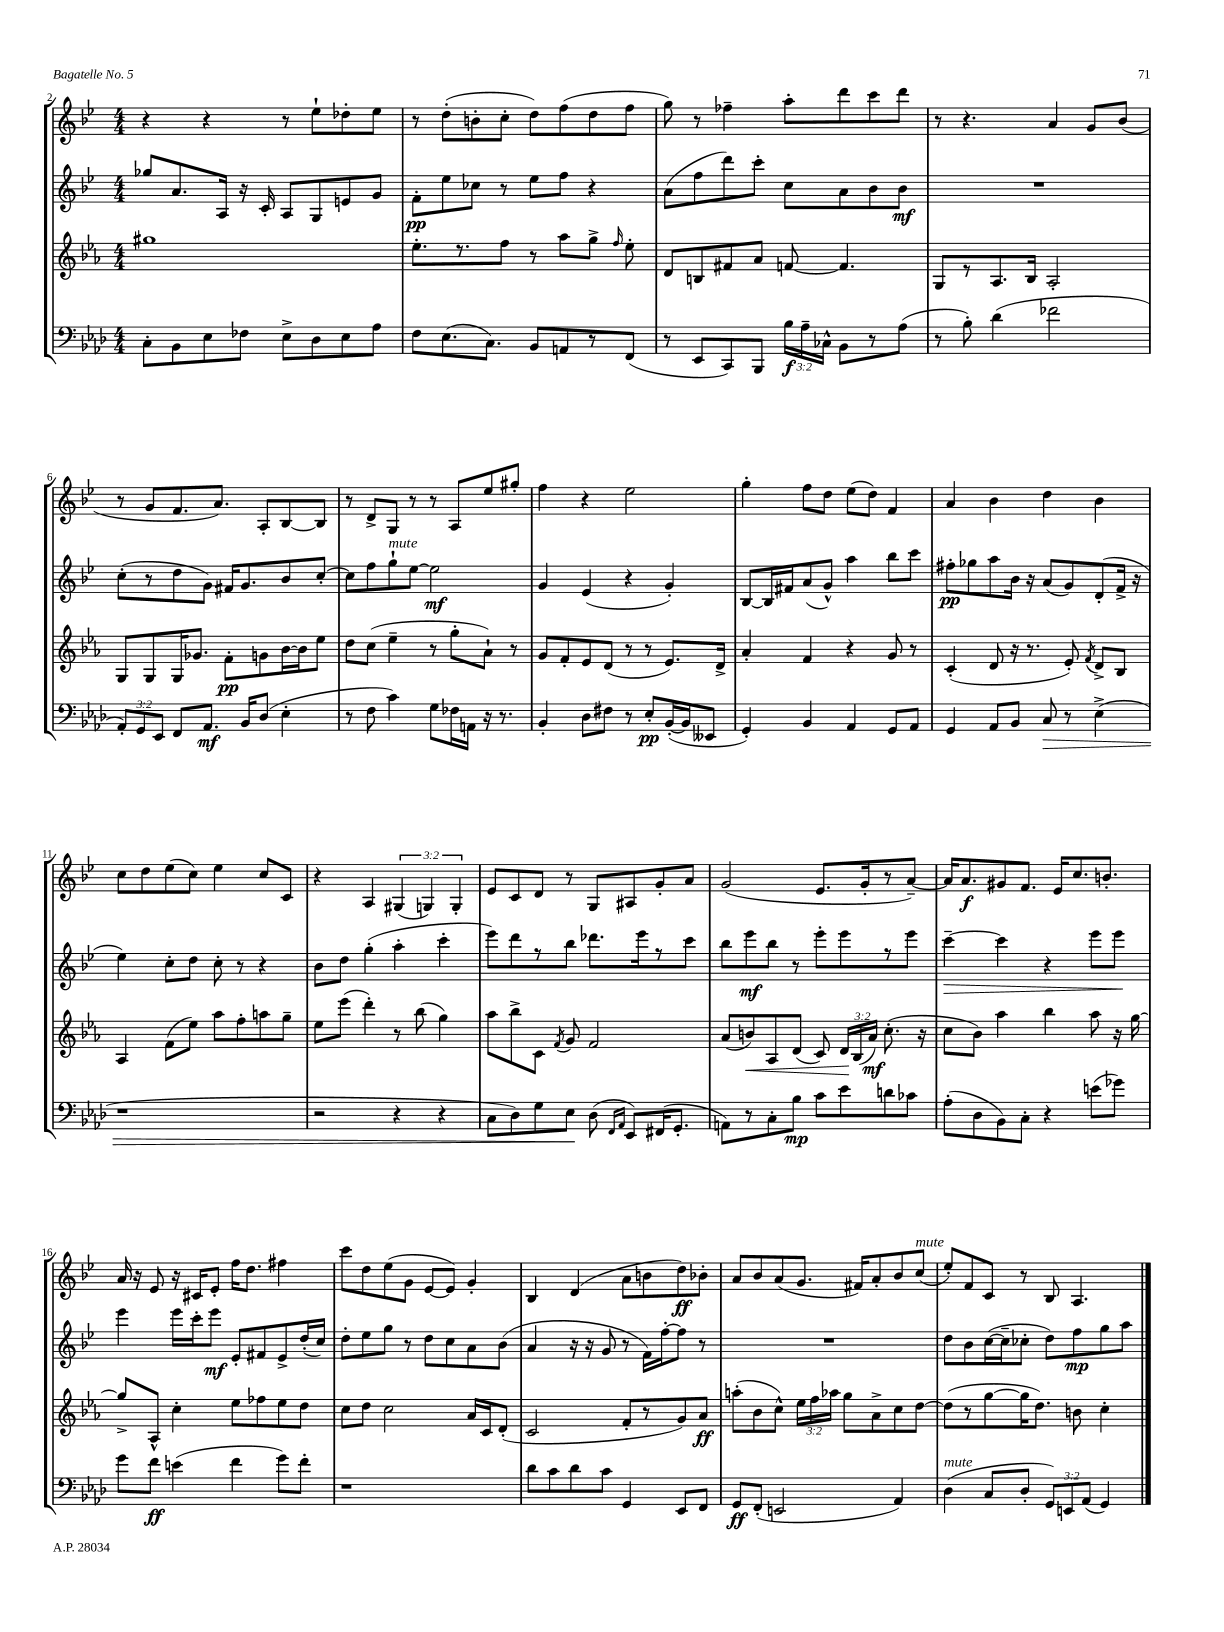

**kern	**kern	**kern	**kern
*staff4	*staff3	*staff2	*staff1
*clefF4	*clefG2	*clefG2	*clefG2
*k[b-e-a-d-]	*k[b-e-a-]	*k[b-e-]	*k[b-e-]
*M4/4	*M4/4	*M4/4	*M4/4
8C'	1gg#	8gg-	4r
8BB-	.	8.a	.
8E-	.	.	4r
.	.	16A	.
8F-	.	16r	.
.	.	16c'	.
8E-^	.	8A	8r
8D-	.	8G	8ee-`
8E-	.	8e	8dd-'
8A-	.	8g	8ee-
=	=	=	=
8F	8.ee-'	8f'	8r
(8.E-	.	8ee-	(8dd'
.	8.r	.	.
.	.	8cc-	8b'
8.C)	.	.	.
.	8ff	8r	8cc'
8BB-	8r	8ee-	8dd)
8AA	8aa-	8ff	(8ff
8r	8gg^	4r	8dd
.	16qqff	.	.
(8FF	8ee-'	.	8ff
=	=	=	=
8r	8d	(8a	8gg)
8EE-	8B	8ff	8r
8CC)	8f#	8ddd)	4ff-~
8BBB-	8a-	8ccc'	.
24B-	[8f	8cc	8aa'
24A-~	.	.	.
24C-^^	.	.	.
8BB-	4.f]	8a	8ddd
8r	.	8b-	8ccc
(8A-	.	8b-	8ddd
=	=	=	=
8r	8G	1r	8r
8B-')	8r	.	4.r
(4d-	8.A-	.	.
.	16B-	.	.
2f-	2A-'	.	4a
.	.	.	8g
.	.	.	(8b-
=	=	=	=
12AA-')	8G	(8cc'	8r
12GG	.	.	.
.	8G	8r	8g
12EE-	.	.	.
8FF	16G	8dd	8.f
.	8.g-	.	.
8.AA-	.	8g)	.
.	.	.	8.a)
.	8f'	16f#	.
16BB-	.	8.g	.
(8D-	8g	.	8A'
4E-'	[16b-	8b-	[8B-
.	16b-]	.	.
.	8ee-	[8cc'	8B-]
=	=	=	=
8r	8dd	8cc]	8r
8F	(8cc	8ff	8d^
4c)	4ee-~	8gg`	8G
.	.	[8ee-	8r
8G	8r	2ee-]	8r
16F-	8gg'	.	8A
16AA	.	.	.
16r	8a-`)	.	8ee-
8.r	.	.	.
.	8r	.	8gg#'
=	=	=	=
4BB-'	8g	4g	4ff
.	8f'	.	.
8D-	8e-	(4e-	4r
8F#	(8d	.	.
8r	8r	4r	2ee-
8E-'	8r	.	.
([16BB-'	8.e-)	4g')	.
16BB-]	.	.	.
8EE--	.	.	.
.	16d^	.	.
=	=	=	=
4GG')	4a-'	[8B-	4gg'
.	.	16B-]	.
.	.	16f#	.
4BB-	4f	(8a	8ff
.	.	8g^^)	8dd
4AA-	4r	4aa	(8ee-
.	.	.	8dd)
8GG	8g	8bb-	4f
8AA-	8r	8ccc	.
=	=	=	=
4GG	(4c'	8ff#'	4a
.	.	8gg-	.
8AA-	8d	8aa	4b-
8BB-	16r	16b-	.
.	8.r	16r	.
8C	.	(8a	4dd
8r	8e-')	8g)	.
.	8qf	.	.
(4E-^	8d^	(8d'	4b-
.	8B-	16f^	.
.	.	16r	.
=	=	=	=
1r	4A-	4ee-)	8cc
.	.	.	8dd
.	(8f	8cc'	(8ee-
.	8ee-)	8dd	8cc)
.	8aa-	8cc'	4ee-
.	8ff'	8r	.
.	8aa	4r	8cc
.	8gg~	.	8c
=	=	=	=
2r	8ee-	8b-	4r
.	(8eee-	8dd	.
.	4ddd')	(4gg'	4A
4r	8r	4aa'	(6G#
.	(8bb-	.	.
.	.	.	6G)
4r	4gg)	4ccc'	.
.	.	.	6G'
=	=	=	=
8C	8aa-	8eee-)	8e-
8D-)	8bb-^	8ddd	8c
8G	8c	8r	8d
.	8qf	.	.
8E-	8g	8bb-	8r
(8D-	2f	8.ddd-	8G
16qqFF	.	.	.
16qqAA-	.	.	.
8EE-)	.	.	8A#
.	.	16eee-	.
(16FF#	.	8r	8g'
8.GG'	.	.	.
.	.	8ccc	8a
=	=	=	=
8AA)	(8a-	8bb-	(2g
8r	8b)	8eee-	.
8C'	8A-	8bb-	.
8B-	(8d	8r	.
8c	8c)	8eee-'	8.e-
8e-	24d	8eee-	.
.	(24B-	.	.
.	.	.	16g'
.	24a-)	.	.
8d	(8.cc'	8r	8r
8c-	.	8eee-	[8a~)
.	16r	.	.
=	=	=	=
(8A-'	8cc	[4ccc~	16a]
.	.	.	8.a
8D-	8b-)	.	.
8BB-)	4aa-	4ccc]	8g#
8C'	.	.	8.f
4r	4bb-	4r	.
.	.	.	16e-
.	.	.	8.cc
(8e	8aa-	8eee-	.
.	.	.	8.b'
8g-)	16r	8eee-	.
.	[16gg	.	.
=	=	=	=
8g	8gg^]	4eee-	16a
.	.	.	16r
8f	8A-^^	.	8e-
(4e	4cc'	16eee-	16r
.	.	16ccc'	16c#
.	.	8eee-	8e-'
4f	8ee-	8e-'	16ff
.	.	.	8.dd
.	8ff-	8f#	.
8g)	8ee-	8e-^	4ff#
8f'	8dd	(16dd'	.
.	.	16cc)	.
=	=	=	=
1r	8cc	8dd'	8ccc
.	8dd	8ee-	8dd
.	2cc	8gg	(8ee-
.	.	8r	8g
.	.	8dd	[8e-
.	.	8cc	8e-])
.	16a-	8a	4g'
.	16c	.	.
.	(8d'	(8b-	.
=	=	=	=
8d-	2c	4a	4B-
8c	.	.	.
8d-	.	16r	(4d
.	.	16r	.
8c	.	8g	.
4GG	8f'	8r	8a
.	8r	16f)	8b
.	.	[16ff'	.
8EE-	8g)	8ff]	8dd)
8FF	8a-	8r	8b-'
=	=	=	=
8GG	(8aa'	1r	8a
(8FF'	8b-	.	8b-
2EE	8cc^^)	.	(8a
.	24ee-	.	8.g
.	24ff	.	.
.	24aa-	.	.
.	8gg	.	.
.	.	.	16f#)
.	8a-^	.	8a'
4AA-)	8cc	.	8b-
.	[8dd	.	(8cc
=	=	=	=
(4D-	(8dd]	8dd	8ee-')
.	8r	8b-	8f
8C	[8gg	([16cc	8c
.	.	16cc~]	.
8D-'	16gg]	8cc-'	8r
.	8.dd)	.	.
12GG)	.	8dd)	8B-
12EE	.	.	.
.	8b	8ff	4.A
(12AA-	.	.	.
4GG)	4cc'	8gg	.
.	.	8aa	.
==	==	==	==
*-	*-	*-	*-
